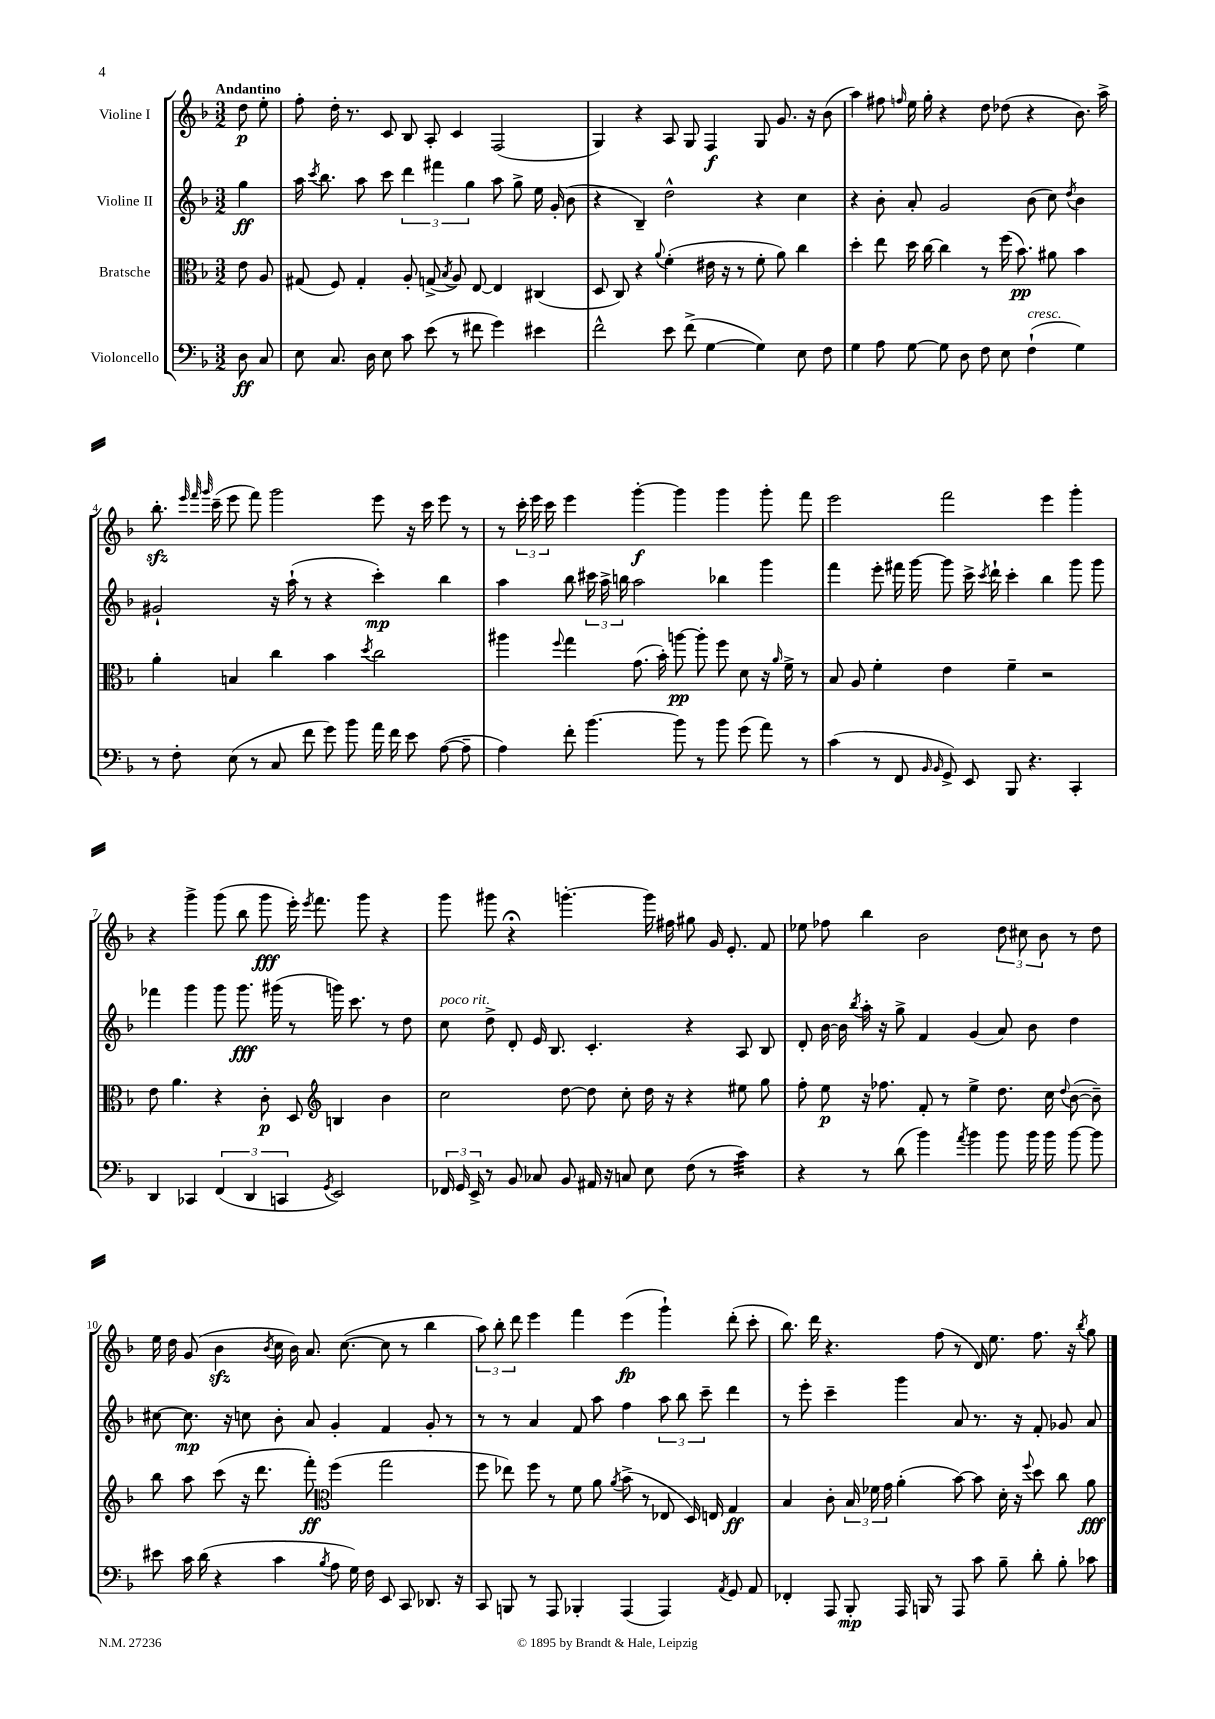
<<
\new StaffGroup <<
\new Staff = "s0" \with { instrumentName = "Violine I" } {
    \clef treble \key f \major \numericTimeSignature \time 3/2 \partial 4 \tempo "Andantino"
    \autoBeamOff d''8\p e''8-. |
    f''8-. d''16-. r8. c'8 bes8 a8-. c'4 f2( |
    g4) r4 a8 g8 f4\f g8 g'8. r16 bes'8( |
    a''4) fis''8 \grace { f''16 } e''16 g''16-. r4 d''8 des''8( r4 bes'8.) a''16-> |
    bes''8.-.\sfz \grace { e'''32 f'''32 g'''32 } c'''16--( e'''8 f'''8) g'''2 e'''8 r16 c'''16 e'''8 r8 |
    r8 \tuplet 3/2 { c'''16-. e'''16 c'''16 } e'''4 g'''4~-.\f g'''4 g'''4 g'''8-. f'''8 |
    e'''2 f'''2 e'''4 g'''4-. |
    r4 g'''4-> g'''8( bes''8 g'''8\fff e'''16-.) \acciaccatura { e'''8 } f'''8. g'''8 r4 |
    g'''8 gis'''8 r4\fermata g'''4.~-. g'''16 fis''16 gis''8 g'16 e'8.-. f'8 |
    ees''8 fes''8 bes''4 bes'2 \tuplet 3/2 { d''8 cis''8 bes'8 } r8 d''8 |
    e''16 d''16 g'8( bes'4\sfz \acciaccatura { bes'8 } c''16 bes'16) a'8. c''8.~( c''8 r8 bes''4 |
    \tuplet 3/2 { a''8) bes''8-. d'''8 } e'''4 f'''4 e'''4\fp( g'''4-!) d'''8-.( c'''8-. |
    bes''8.) d'''16 r4. f''8( r8 d'16) e''8. f''8. r16 \acciaccatura { bes''8 } g''8 \bar "|." |
}
\new Staff = "s1" \with { instrumentName = "Violine II" } {
    \clef treble \key f \major \numericTimeSignature \time 3/2 \partial 4
    \autoBeamOff g''4\ff |
    a''16 \acciaccatura { c'''8 } bes''8. a''8 c'''8 \tuplet 3/2 { d'''4 fis'''4 g''4 } a''8 g''8-> e''16 g'16-.( bes'8 |
    r4 bes4--) d''2-^ r4 c''4 |
    r4 bes'8-. a'8-. g'2 bes'8( c''8) \acciaccatura { d''8 } bes'4 |
    gis'2-! r16 a''16-!( r8 r4 c'''4-.\mp) bes''4 |
    a''4 bes''8 \tuplet 3/2 { cis'''16 a''16-> b''16 } a''2 bes''4 g'''4 |
    f'''4 e'''8-. fis'''16 g'''16~ g'''8 c'''16-> \acciaccatura { c'''8 } d'''16-! c'''4-. bes''4 g'''8 g'''8 |
    fes'''4 g'''4 g'''8 g'''8.\fff gis'''16( r8 g'''16) c'''8. r8 d''8 |
    c''8^\markup { \italic "poco rit." } d''8-> d'8-. e'16 bes8. c'4.-. r4 a8 bes8 |
    d'8-. bes'16~ bes'16 \acciaccatura { bes''8 } a''16-. r16 g''8-> f'4 g'4( a'8) bes'8 d''4 |
    cis''8~ cis''8.\mp r16 c''8 bes'8-. a'8 g'4-. f'4 g'8-. r8 |
    r8 r8 a'4 f'8 a''8 f''4 \tuplet 3/2 { a''8 bes''8 c'''8-- } d'''4 |
    r8 e'''8-. c'''4-- g'''4 a'8 r8. r16 f'8-. ges'8 a'8 \bar "|." |
}
\new Staff = "s2" \with { instrumentName = "Bratsche" } {
    \clef alto \key f \major \numericTimeSignature \time 3/2 \partial 4
    \autoBeamOff e'8 a8 |
    gis8( f8) gis4-. a8-. g8->( \acciaccatura { bes8 } a8) e8~ e4 cis4( |
    d8 c8) r4 \appoggiatura { a'8 } f'4-.( eis'16 r16 r8 f'8-. a'8) c''4 |
    d''4-. e''8 d''16 c''16~ c''4 r8 f''16( bes'8.\pp) ais'8 bes'4 |
    a'4-. b4 c''4 bes'4 \acciaccatura { d''8 } c''2 |
    ais''4 \appoggiatura { f''8 } g''4 g'8.( bes'16-.) a''8~\pp a''8-. f''8 d'8 r16 \grace { a'16 } f'16-> r8 |
    bes8 a8 f'4-. e'4 f'4-- r2 |
    e'8 a'4. r4 c'8-.\p d8 \clef treble b4 bes'4 |
    c''2 d''8~ d''8 c''8-. d''16 r16 r4 eis''8 g''8 |
    f''8-. e''8\p r16 fes''8. f'8-. r8 e''4-> d''8. c''16 \appoggiatura { d''8 } bes'8~( bes'8--) |
    bes''8 a''8 c'''8( r16 d'''8. f'''8-.\ff) \clef alto f''4( g''2 |
    f''8 ees''8) f''8 r8 f'8 a'8 \acciaccatura { a'8 } bes'8->( r8 ees8 d16) e16 g4\ff |
    bes4 c'8-. \tuplet 3/2 { bes16 fes'16 g'16 } a'4-.( bes'8~) bes'8 d'16-. r16 \appoggiatura { f''8 } d''8 c''8 a'8\fff \bar "|." |
}
\new Staff = "s3" \with { instrumentName = "Violoncello" } {
    \clef bass \key f \major \numericTimeSignature \time 3/2 \partial 4
    \autoBeamOff d8\ff c8 |
    e8 c8. d16 e8 c'8 e'8( r8 fis'8 g'4) eis'4 |
    f'2-^ e'8 f'8->( g4~ g4) e8 f8 |
    g4 a8 g8~ g8 d8 f8 e8 f4-!^\markup { \italic "cresc." }( g4) |
    r8 f8-. e8( r8 c8 f'8 g'8) bes'8 a'16 f'16 e'8 a8~( a8-- |
    a4) f'8-. bes'4.~ bes'8 r8 bes'8 g'8( a'8) r8 |
    c'4( r8 f,8 \grace { bes,16 bes,16 } g,8->) e,8 bes,,8 r4. c,4-. |
    d,4 ces,4 \tuplet 3/2 { f,4( d,4 c,4 } \acciaccatura { g,8 } e,2) |
    \tuplet 3/2 { fes,16 g,16 e,16-> } r8 bes,8 ces8 bes,8 ais,16 r16 c8 e8 f8( r8 c'4:32) |
    r4 r8 d'8( bes'4) \acciaccatura { a'8 } bes'4 bes'8 bes'16 bes'16 bes'8~ bes'8 |
    eis'8 c'16 d'16( r4 c'4 \acciaccatura { bes8 } a8 g16) f16 e,8 c,8 des,8. r16 |
    c,8 b,,8 r8 a,,8 bes,,4-. a,,4( a,,4) \acciaccatura { a,8 } g,8 a,8 |
    fes,4-. a,,8 bes,,8-.\mp a,,16 b,,16 r8 a,,8 c'8 bes8-- d'8-. bes8-. ces'8 \bar "|." |
}
>>
>>
